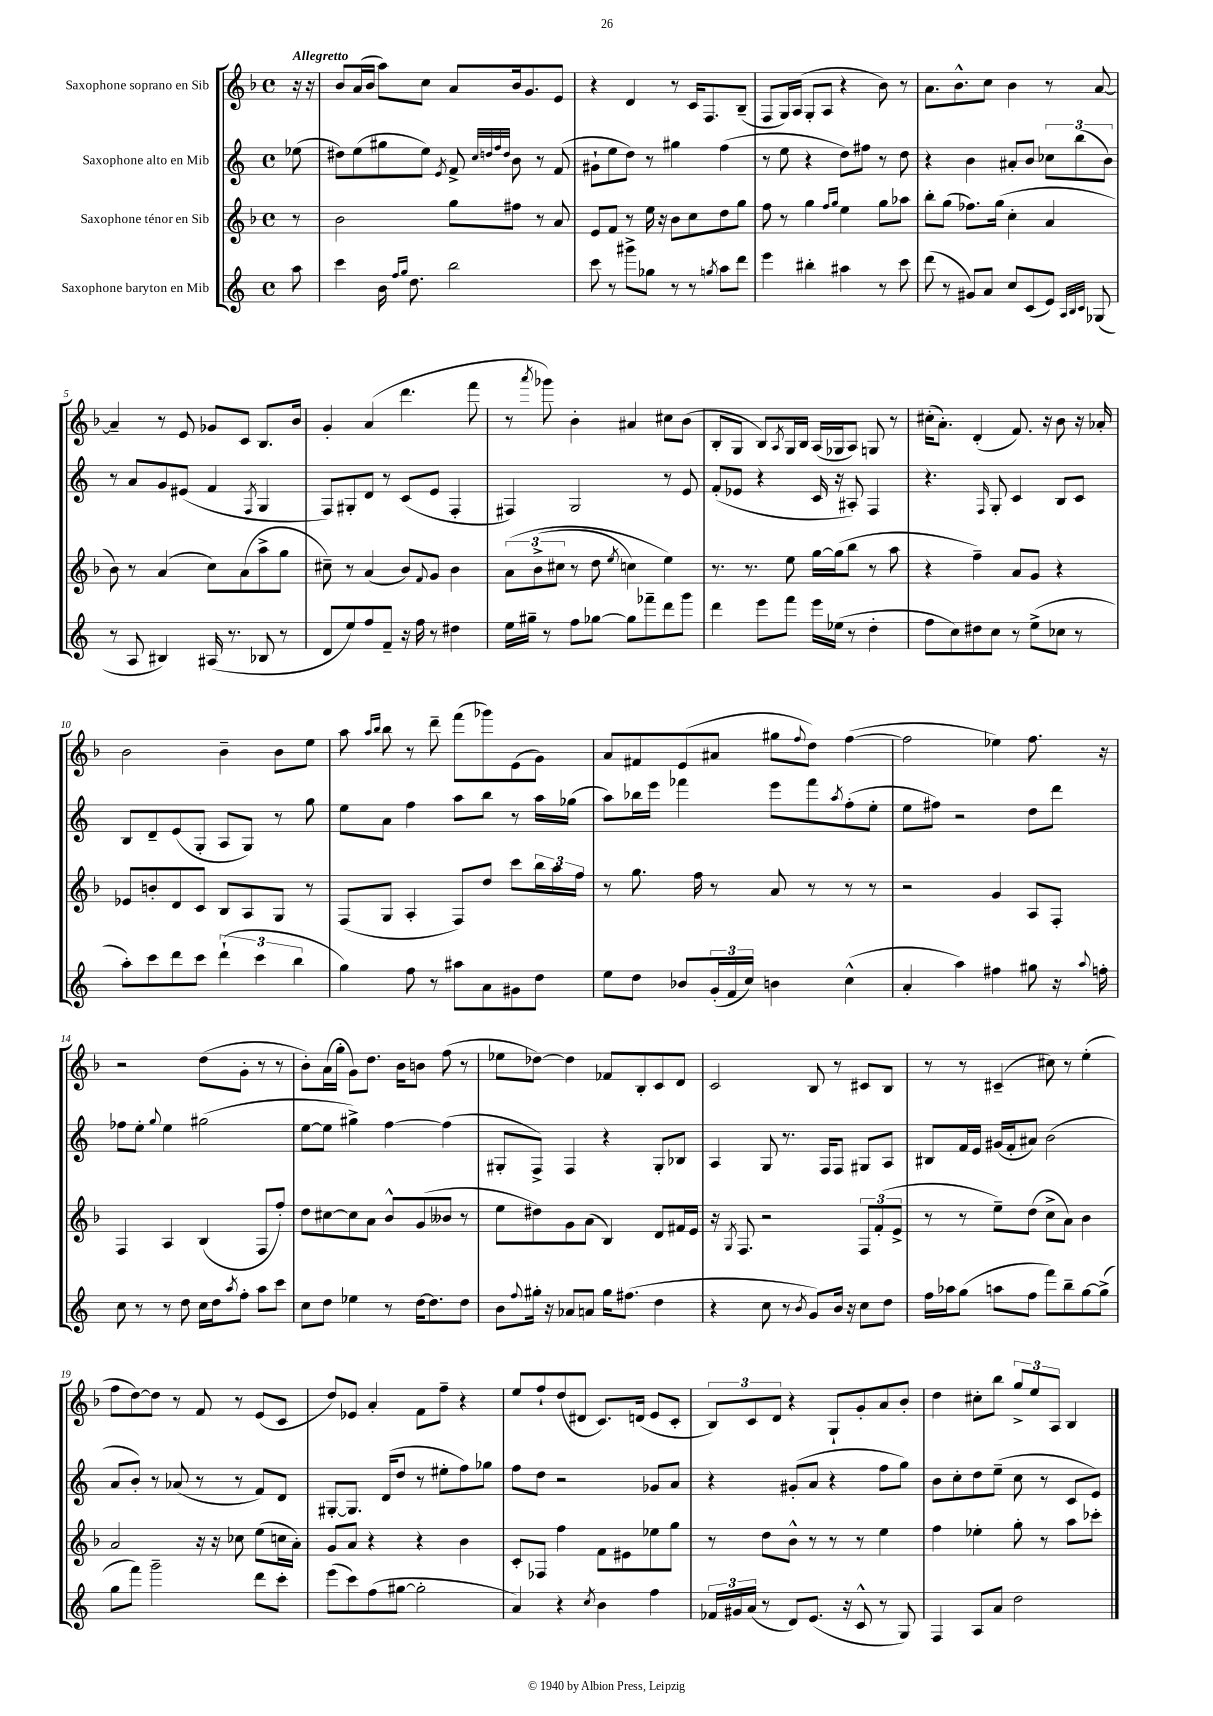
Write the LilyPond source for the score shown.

<<
\new StaffGroup <<
\new Staff = "s0" \with { instrumentName = "Saxophone soprano en Sib" } {
    \clef treble \key f \major \defaultTimeSignature \time 4/4 \partial 8 \tempo "Allegretto"
    r16 r16 |
    bes'8 a'16( bes'16 a''8) c''8 a'8 bes'16 g'8. e'8 |
    r4 d'4 r8 c'16 f8. bes8--( |
    f8 g16) a16( g8-. a8 r4 bes'8) r8 |
    a'8. bes'8.-^ c''8 bes'4 r8 a'8~ |
    a'4-- r8 e'8 ges'8 c'8 bes8. bes'16 |
    g'4-. a'4( d'''4. f'''8 |
    r8 \acciaccatura { a'''8 } ges'''8) bes'4-. ais'4 cis''8 bes'8( |
    bes8-. g8 bes8) \acciaccatura { a8 } g16 bes16 a16( ges16 a8) g8 r8 |
    cis''16-.( a'8.-.) d'4-.( f'8.) r16 bes'8 r16 aes'16-. |
    bes'2 bes'4-- bes'8 e''8 |
    a''8 \grace { a''16 bes''16 } bes''8 r8 d'''8-- f'''8( ges'''8) e'8( g'8) |
    a'8 fis'8 e'8( ais'8 gis''8 \appoggiatura { f''8 } d''8) f''4~( |
    f''2 ees''4) f''8. r16 |
    r2 d''8( g'8-. r8 r8 |
    bes'8-.) a'16( g''16-. g'8) d''8. bes'16 b'8 f''8( r8 |
    ees''8 des''8~) des''4 fes'8 bes8-. c'8 d'8 |
    c'2 bes8 r8 cis'8 bes8 |
    r8 r8 cis'4--( cis''8) r8 e''4-.( |
    f''8 d''8~) d''8 r8 f'8 r8 e'8( c'8 |
    d''8) ees'8 a'4-. f'8 f''8-- r4 |
    e''8 f''8-! d''8( dis'8 c'8.) d'16( e'8 c'8-. |
    \tuplet 3/2 { bes8) c'8 d'8 } r4 g8-! g'8-. a'8 bes'8-. |
    d''4 cis''8-. bes''8 \tuplet 3/2 { g''8-> e''8 a8 } bes4 \bar "|." |
}
\new Staff = "s1" \with { instrumentName = "Saxophone alto en Mib" } {
    \clef treble \key c \major \defaultTimeSignature \time 4/4 \partial 8
    ees''8( |
    dis''8) e''8( gis''8 e''8) \acciaccatura { e'8 } f'8-> \grace { c''32 d''32 f''32 d''32 } b'8 r8 f'8( |
    gis'8-! e''8 d''8) r8 gis''4 f''4( |
    r8 e''8 r4 d''8) fis''8 r8 d''8 |
    r4 b'4 ais'8-. b'8 \tuplet 3/2 { ces''8 b''8( b'8) } |
    r8 a'8 g'8 eis'8( f'4 \acciaccatura { f8 } g4 |
    f8) gis8-. d'8 r8 c'8( e'8 f4-. |
    fis4) g2 r8 e'8 |
    f'8-.( ees'8 r4 c'16 r16 ais8-.) f4 |
    r4. \grace { f16 } g8-. c'4 b8 c'8 |
    b8 d'8-- e'8( g8-. a8 g8) r8 g''8 |
    e''8 a'8 f''4 a''8 b''8 r8 a''16 ges''16( |
    a''8) bes''16 e'''16 fes'''4 e'''8 fes'''8 \acciaccatura { a''8 } f''8-.( e''8-. |
    e''8 fis''8) r2 d''8 d'''8 |
    fes''8 e''8-. \appoggiatura { g''8 } e''4 gis''2( |
    e''8~ e''8 gis''4->) f''4~ f''4( |
    gis8-. f8->) f4 r4 gis8-. bes8 |
    a4 g8 r8. f16 f8 gis8 a8 |
    bis8 f'16 e'16 gis'16( f'16-. ais'8) b'2( |
    a'8 b'8-.) r8 aes'8( r8 r8 f'8) d'8 |
    gis8~-. gis8. d'16( d''8 r8 eis''8-. f''8) ges''8 |
    f''8 d''8 r2 ges'8 a'8 |
    r4 gis'8-.( a'8 r4 f''8 g''8) |
    b'8 c''8-. d''8 e''8--( c''8 r8 c'8 e'8) \bar "|." |
}
\new Staff = "s2" \with { instrumentName = "Saxophone ténor en Sib" } {
    \clef treble \key f \major \defaultTimeSignature \time 4/4 \partial 8
    r8 |
    bes'2 g''8 fis''8 r8 a'8 |
    e'8 f'8 r8 e''16 r16 bes'8 c''8 d''8 g''8 |
    f''8 r8 g''4 \grace { f''16 g''16 } e''4 g''8 aes''8 |
    bes''8-. g''8( fes''8.) g''16( c''4-. a'4 |
    bes'8) r8 a'4( c''8) a'8( a''8-> g''8 |
    cis''8--) r8 a'4( bes'8) \appoggiatura { f'8 } g'8 bes'4 |
    \tuplet 3/2 { a'8\( bes'8->( cis''8 } r8 d''8 \acciaccatura { e''8 } c''4) e''4\) |
    r8. r8. e''8 g''16~ g''16( bes''8 r8 a''8 |
    r4 f''4--) a'8 g'8 r4 |
    ees'8 b'8-. d'8 c'8 bes8 a8 g8 r8 |
    f8( g8 a4-. f8) d''8 c'''8 \tuplet 3/2 { bes''16 a''16 f''16 } |
    r8 g''8. f''16 r8 a'8 r8 r8 r8 |
    r2 g'4 a8 f8-. |
    f4 a4 bes4( f8 f''8-.) |
    d''8 cis''8~ cis''8 a'8 bes'8-^ g'8( beses'8 r8 |
    e''8 dis''8) g'8 a'8( bes4) d'8 fis'16 e'16 |
    r16 \acciaccatura { g8 } f8. r2 \tuplet 3/2 { f8 f'8-.( e'8-> } |
    r8 r8 e''8--) d''8( c''8-> a'8) bes'4 |
    a'2 r16 r16 ces''8 e''8( c''16 a'16-.) |
    g'8 a'8 r4 r4 bes'4 |
    c'8-. fes8 f''4 f'8 eis'8 ees''8 g''8 |
    r8 d''8 bes'8-^ r8 r8 r8 e''4 |
    f''4 ees''4-. g''8-. r8 a''8 ces'''8-. \bar "|." |
}
\new Staff = "s3" \with { instrumentName = "Saxophone baryton en Mib" } {
    \clef treble \key c \major \defaultTimeSignature \time 4/4 \partial 8
    a''8 |
    c'''4 b'16 \grace { f''16 g''16 } d''8. b''2 |
    c'''8 r8 gis'''8-> ges''8 r8 r8 \acciaccatura { g''8 } a''8 d'''8 |
    e'''4 bis''4-. ais''4 r8 c'''8 |
    d'''8( r8 gis'8) a'8 c''8 c'8( e'8) \grace { a32 b32 c'32 } ges8( |
    r8 a8 bis4) ais16( r8. bes8 r8 |
    d'8 e''8) f''8 f'8-- r16 f''16 r8 dis''4 |
    e''16 gis''16-- r8 f''8 ges''8~ ges''8 fes'''8-- d'''8 g'''8 |
    d'''4 e'''8 f'''8 e'''16 ees''16( r8 d''4-. |
    f''8 c''8) dis''8 c''8 r8 e''8->( ces''8 r8 |
    a''8-.) c'''8 d'''8 c'''8 \tuplet 3/2 { d'''4-!( c'''4 b''4 } |
    g''4) f''8 r8 ais''8 a'8 gis'8 d''8 |
    e''8 d''8 bes'8 \tuplet 3/2 { g'16-.( f'16 c''16) } b'4 c''4-^( |
    a'4-. a''4) fis''4 gis''8 r16 \appoggiatura { a''8 } f''16-. |
    c''8 r8 r8 d''8 c''16 d''16 \acciaccatura { a''8 } f''8-. a''8 c'''8 |
    c''8 d''8 ees''4 r8 d''16~ d''8. d''8 |
    b'8 \appoggiatura { f''8 } gis''16-. r16 aes'8 a'8 gis''16 fis''8.( d''4 |
    r4 c''8 r8 \acciaccatura { b'8 } g'8) b'16 r16 c''8 d''8 |
    f''16 aes''16 g''8( a''8 f''8 f'''8) b''8-- g''8~ g''8->( |
    g''8 f'''8) g'''2-- d'''8 c'''8-. |
    e'''8( c'''8) f''8( gis''8~ gis''2-. |
    a'4) r4 \acciaccatura { c''8 } b'4 f''4 |
    \tuplet 3/2 { fes'16 gis'16 a'16( } r8 d'8) e'8.( r16 c'8-^ r8 g8) |
    f4 a8 a'8 d''2 \bar "|." |
}
>>
>>
